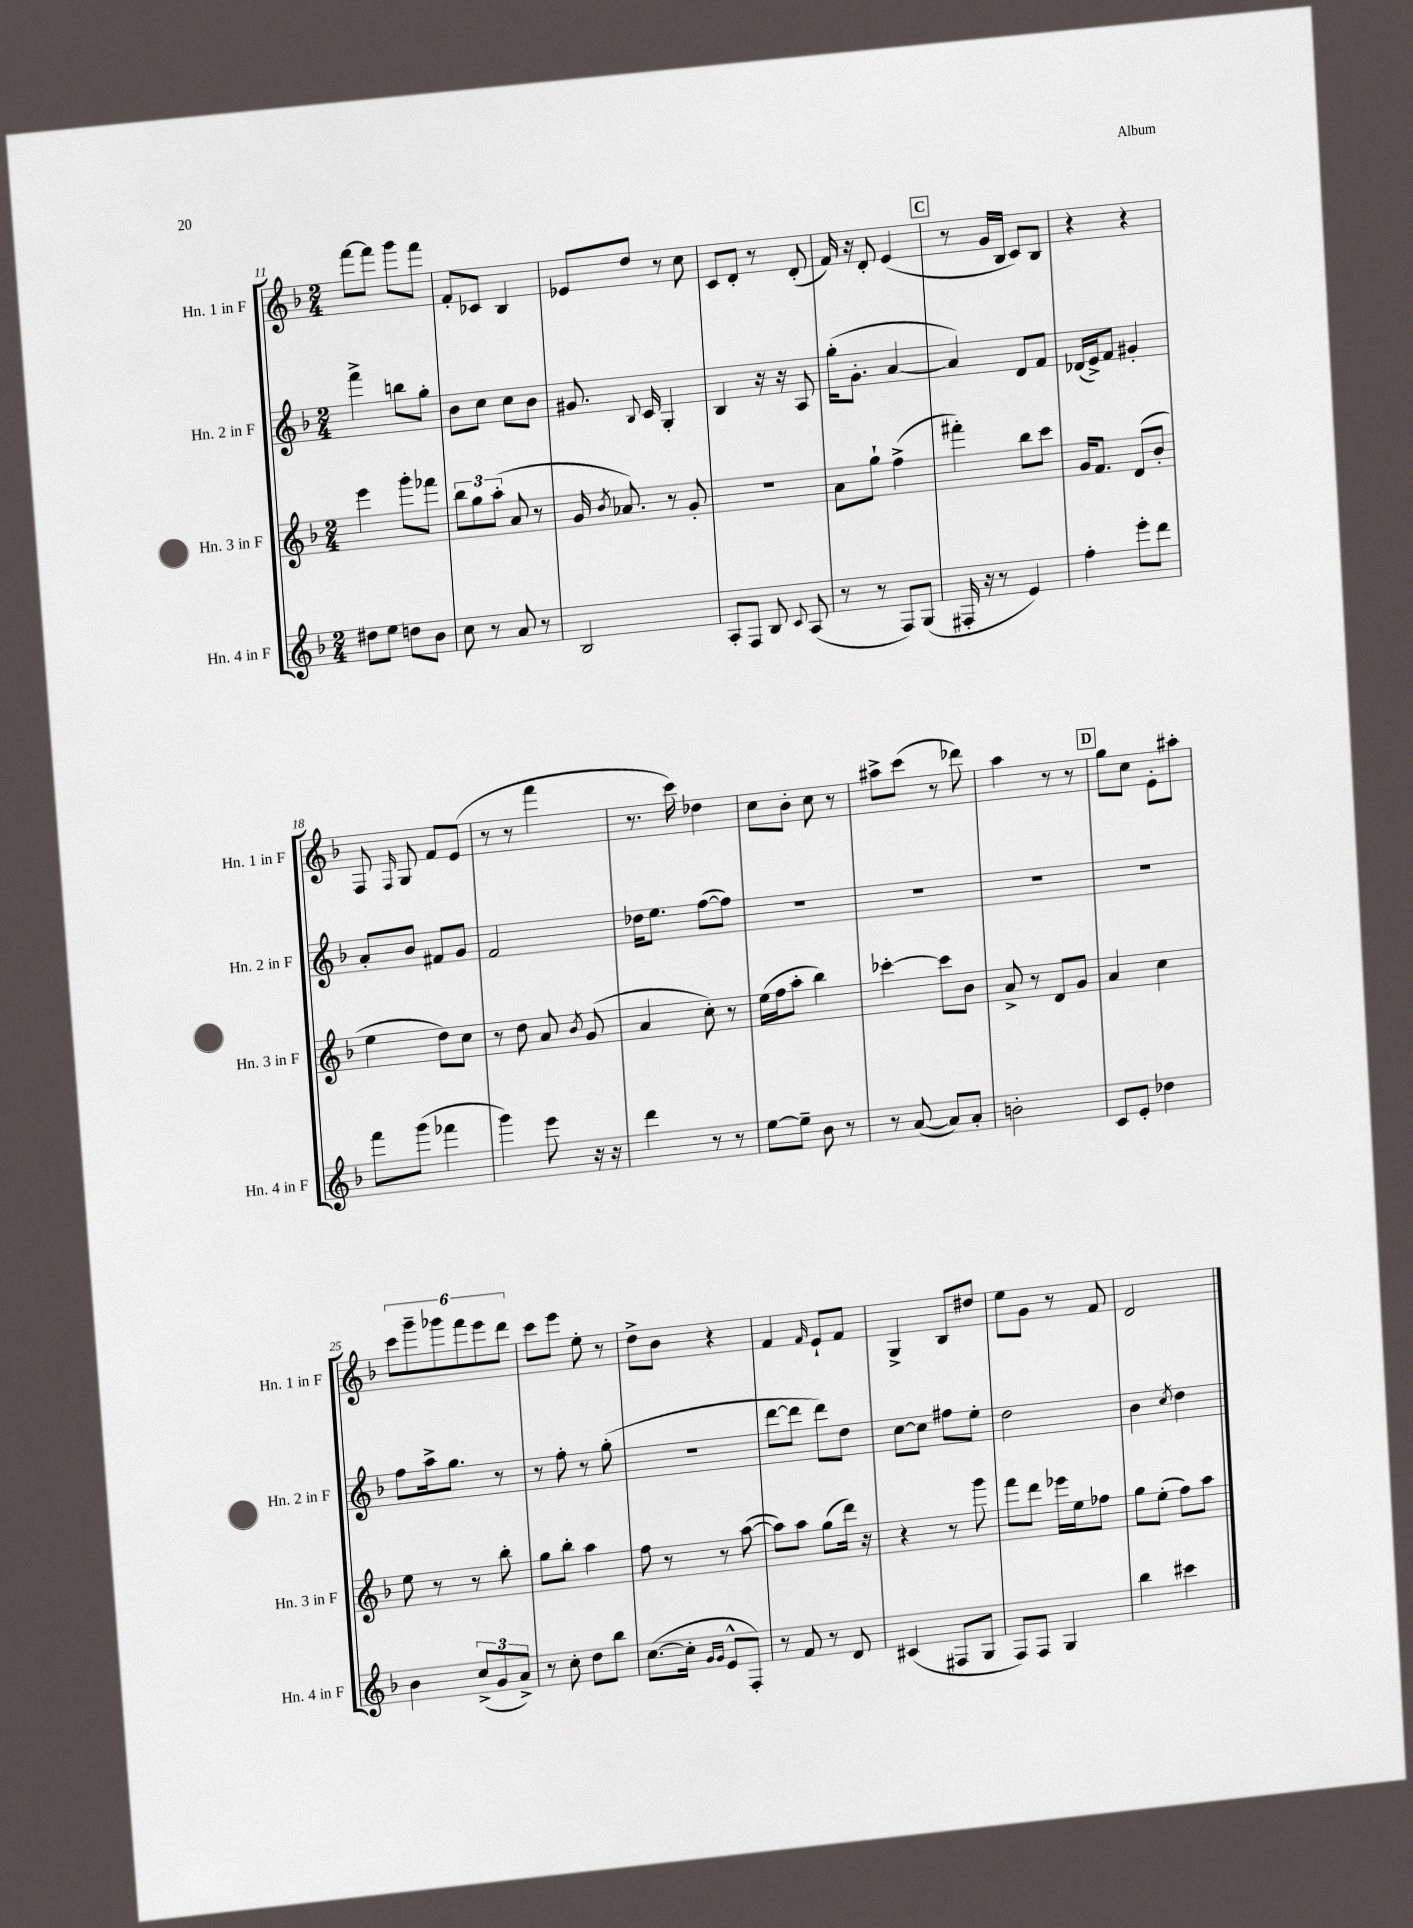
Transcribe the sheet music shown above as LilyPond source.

<<
\new StaffGroup <<
\new Staff = "s0" \with { instrumentName = "Hn. 1 in F" shortInstrumentName = "Hn. 1 in F" } {
    \clef treble \key f \major \numericTimeSignature \time 2/4
    \autoBeamOff f'''8[~ f'''8] g'''8[ f'''8] |
    f'8[-. ces'8] bes4 |
    ees'8[ d''8] r8 c''8 |
    c'8[ d'8]-. r8 d'8-.( |
    f'16) r16 d'8-. e'4( |
    \mark \markup { \box "C" } r8 g'16[ bes16] c'8[) bes8] |
    r4 r4 |
    f8 \grace { f16 } g8 f'8[ e'8]( |
    r8 r8 f'''4 |
    r8. c'''16) des''4 |
    c''8[ bes'8]-. c''8 r8 |
    ais''8[-> c'''8]( r8 des'''8) |
    a''4 r8 r8 |
    \mark \markup { \box "D" } g''8[ c''8] e'8[-. ais''8]-. |
    \tuplet 6/4 { c'''8[ g'''8-- ges'''8 f'''8 e'''8 d'''8] } |
    c'''8[ e'''8] e''8-. r8 |
    d''8[-> bes'8] r4 |
    f'4 \grace { f'16 } e'8[-! f'8] |
    g4-> bes8[ dis''8] |
    e''8[ g'8] r8 f'8 |
    d'2 \bar "|." |
}
\new Staff = "s1" \with { instrumentName = "Hn. 2 in F" shortInstrumentName = "Hn. 2 in F" } {
    \clef treble \key f \major \numericTimeSignature \time 2/4
    \autoBeamOff f'''4-> b''8[ g''8]-. |
    bes'8[ c''8] c''8[ bes'8] |
    gis'8. \appoggiatura { bes8 } c'16 g4-. |
    bes4 r16 r16 a8 |
    g''16[-.( g'8.]-. a'4~ |
    \mark \markup { \box "C" } a'4) d'8[ f'8] |
    des'16[( e'16->) f'8] gis'4-. |
    a'8[-. bes'8] fis'8[ g'8] |
    f'2 |
    des''16[ e''8.] f''8[~( f''8]) |
    R2 |
    R2 |
    R2 |
    \mark \markup { \box "D" } R2 |
    f''8[ a''16-> g''8.] r8 |
    r8 f''8-. r8 g''8-.( |
    R2 |
    d'''8[~ d'''8] d'''8[) d''8] |
    c''8[~ c''8] fis''8[ e''8]-. |
    d''2 |
    bes'4 \acciaccatura { c''8 } d''4 \bar "|." |
}
\new Staff = "s2" \with { instrumentName = "Hn. 3 in F" shortInstrumentName = "Hn. 3 in F" } {
    \clef treble \key f \major \numericTimeSignature \time 2/4
    \autoBeamOff e'''4 g'''8[-. fes'''8] |
    \tuplet 3/2 { bes''8[ g''8 a''8]-.( } a'8 r8 |
    g'16 \acciaccatura { bes'8 } aes'8.) r8 g'8-. |
    R2 |
    a'8[ g''8]-! f''4->( |
    \mark \markup { \box "C" } fis'''4-.) bes''8[ c'''8] |
    g'16[ f'8.] d'8[( bes'8]-. |
    e''4 d''8[) c''8] |
    r8 d''8 a'8 \acciaccatura { bes'8 } g'8( |
    a'4 c''8-.) r8 |
    e''16[( f''16 a''8]-. bes''4) |
    ces'''4~-. ces'''8[ bes'8] |
    a'8-> r8 d'8[ g'8] |
    \mark \markup { \box "D" } a'4 c''4 |
    e''8 r8 r8 bes''8-. |
    g''8[ bes''8]-. a''4 |
    f''8 r8 r8 a''8~( |
    a''8[) a''8] g''8[( d'''16]) r16 |
    r4 r8 g'''8 |
    f'''8[ d'''8] ees'''16[ e''16 fes''8] |
    g''8[ e''8]-.( f''8[) a''8] \bar "|." |
}
\new Staff = "s3" \with { instrumentName = "Hn. 4 in F" shortInstrumentName = "Hn. 4 in F" } {
    \clef treble \key f \major \numericTimeSignature \time 2/4
    \autoBeamOff dis''8[ e''8] d''8[ bes'8] |
    c''8 r8 a'8 r8 |
    bes2 |
    a8[-. f8] bes8 \appoggiatura { c'8 } a8( |
    r8 r8 f8[) g8]( |
    \mark \markup { \box "C" } fis16-. r16 r8 e'4) |
    f''4-. e'''8[-. d'''8] |
    f'''8[ g'''8]( fes'''4 |
    g'''4) e'''8 r16 r16 |
    d'''4 r8 r8 |
    e''8[~ e''8]-- bes'8 r8 |
    r8 a'8~( a'8[) a'8]-. |
    b'2-. |
    \mark \markup { \box "D" } c'8[ e'8]-. des''4 |
    bes'4 \tuplet 3/2 { c''8[->( g'8 a'8]->) } |
    r8 c''8-. d''8[ bes''8] |
    c''8.[~( c''16]-. \grace { g'16[ g'16] } e'8[-^ f8]-.) |
    r8 f'8 r8 d'8 |
    cis'4( fis8[ g8] |
    f8[) f8] g4 |
    bes''4 cis'''4 \bar "|." |
}
>>
>>
\layout { \context { \Score currentBarNumber = #11 } }
